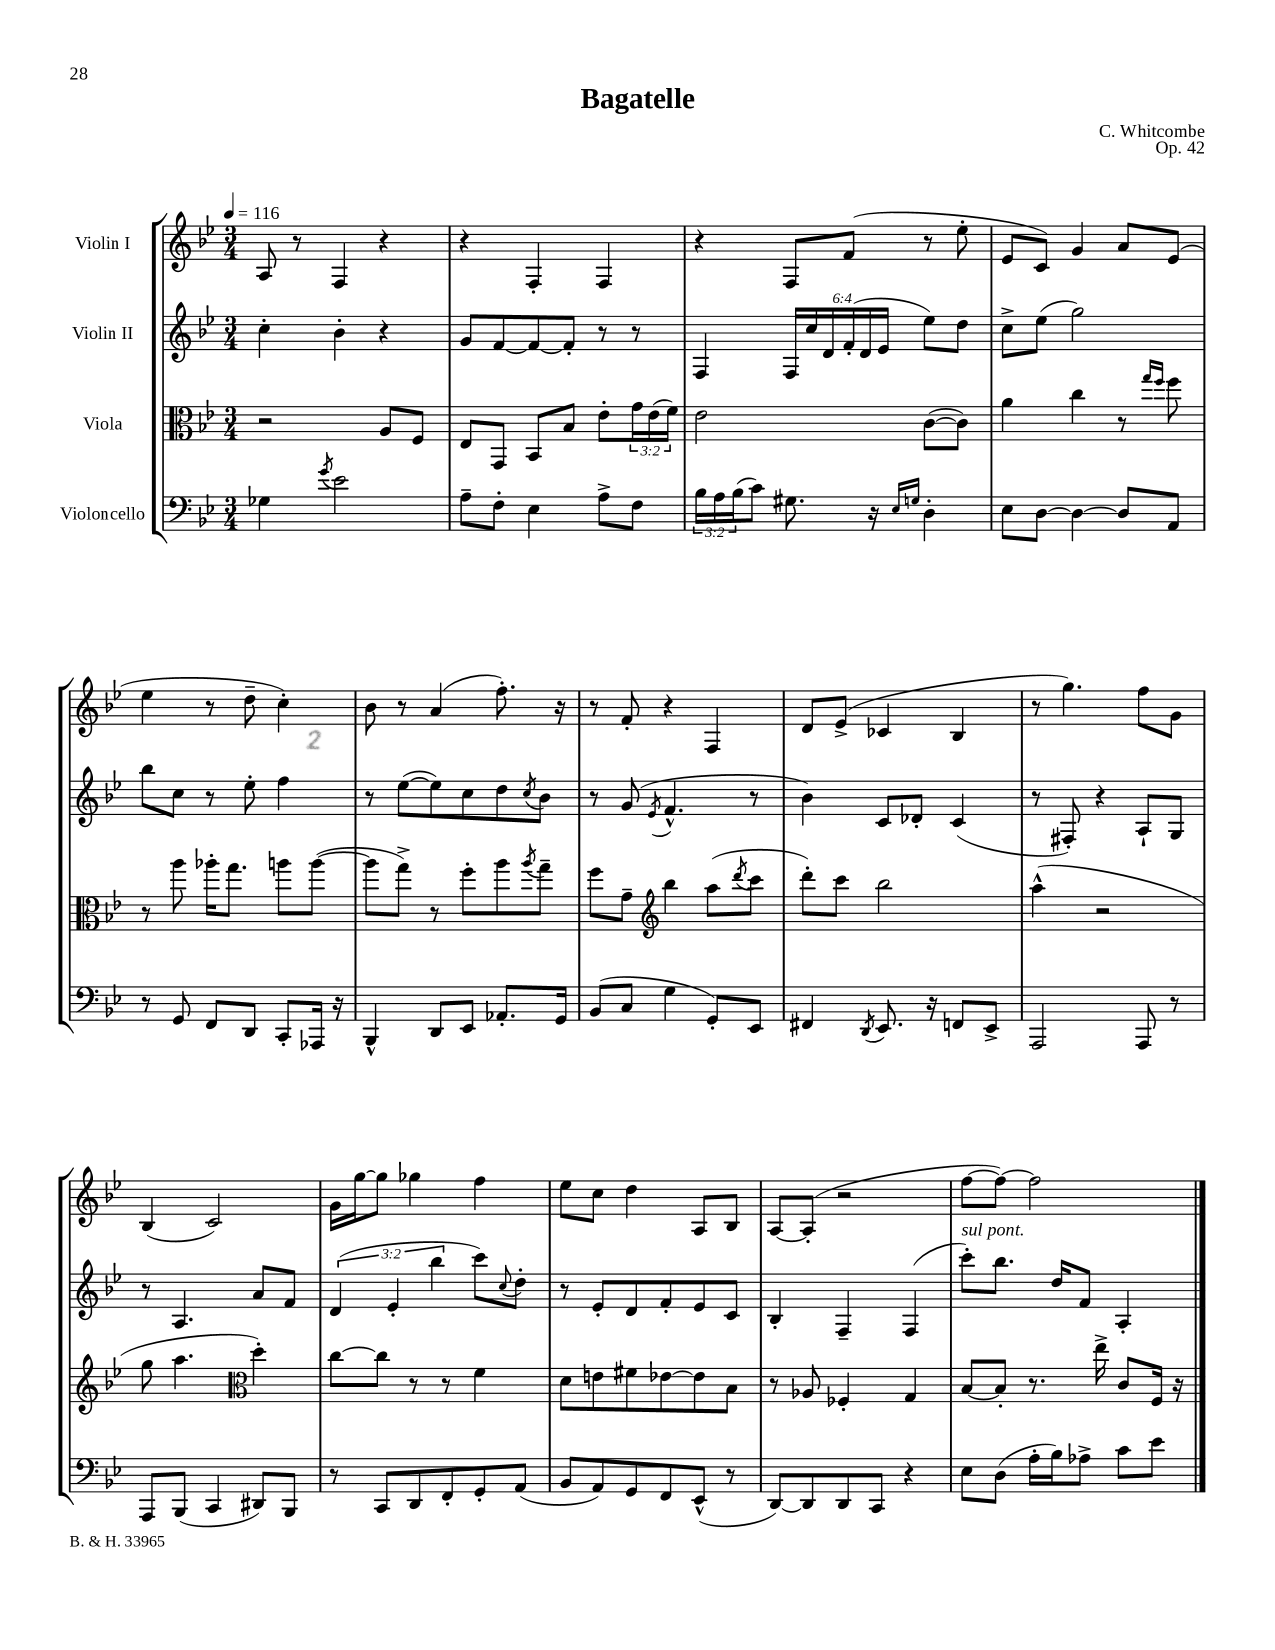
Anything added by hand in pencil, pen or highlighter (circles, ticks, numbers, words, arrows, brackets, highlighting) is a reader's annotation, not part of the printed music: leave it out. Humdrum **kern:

**kern	**kern	**kern	**kern
*staff4	*staff3	*staff2	*staff1
*clefF4	*clefC3	*clefG2	*clefG2
*k[b-e-]	*k[b-e-]	*k[b-e-]	*k[b-e-]
*M3/4	*M3/4	*M3/4	*M3/4
*MM116	*MM116	*MM116	*MM116
4G-	2r	4cc'	8A
.	.	.	8r
8qg	.	.	.
2e-	.	4b-'	4F
.	8A	4r	4r
.	8F	.	.
=	=	=	=
8A~	8E-	8g	4r
8F'	8GG	[8f	.
4E-	8BB-	8f_	4F'
.	8B-	8f']	.
8A^	8e-'	8r	4F
8F	24g	8r	.
.	(24e-	.	.
.	24f)	.	.
=	=	=	=
24B-	2e-	4F	4r
24A	.	.	.
(24B-	.	.	.
8c)	.	.	.
8.G#	.	24F	8F
.	.	24cc	.
.	.	24d	.
.	.	(24f'	(8f
.	.	24d	.
16r	.	.	.
.	.	24e-	.
16qqE-	.	.	.
16qqG	.	.	.
4D'	([8c	8ee-)	8r
.	8c])	8dd	8ee-'
=	=	=	=
8E-	4a	8cc^	8e-
[8D	.	(8ee-	8c)
4D_	4cc	2gg)	4g
8D]	8r	.	8a
.	16qqgg	.	.
.	16qqff	.	.
8AA	8ff	.	(8e-
=	=	=	=
8r	8r	8bb-	4ee-
8GG	8aa	8cc	.
8FF	16aa-'	8r	8r
.	8.gg	.	.
8DD	.	8ee-'	8dd~
8CC'	8aa	4ff	4cc')
16AAA-	([8aa	.	.
16r	.	.	.
=	=	=	=
4BBB-^^	8aa]	8r	8b-
.	8gg^)	([8ee-	8r
8DD	8r	8ee-])	(4a
8EE-	8ff'	8cc	.
8.AA-'	8aa	8dd	8.ff')
.	8qaa	8qcc	.
.	8gg~	8b-	.
16GG	.	.	16r
=	=	=	=
(8BB-	8ff	8r	8r
8C	8g~	(8g	8f'
*	*clefG2	*	*
.	.	8qe-	.
4G	4bb-	4.f^^	4r
8GG')	(8aa	.	4F
.	8qddd	.	.
8EE-	8ccc	8r	.
=	=	=	=
4FF#	8ddd')	4b-)	8d
.	8ccc	.	(8e-^
8qDD	.	.	.
8.EE-	2bb-	8c	4c-
.	.	8d-'	.
16r	.	.	.
8FF	.	(4c	4B-
8EE-^	.	.	.
=	=	=	=
2AAA	(4aa^^	8r	8r
.	.	8F#')	4.gg)
.	2r	4r	.
8AAA	.	8A`	8ff
8r	.	8G	8g
=	=	=	=
8AAA	8gg	8r	(4B-
(8BBB-	4.aa	4.A	.
4CC	.	.	2c)
*	*clefC3	*	*
8DD#)	4dd')	8a	.
8BBB-	.	8f	.
=	=	=	=
8r	[8cc	(6d	16g
.	.	.	[16gg
8CC	8cc]	.	8gg]
.	.	6e-'	.
8DD	8r	.	4gg-
.	.	6bb-	.
8FF'	8r	.	.
8GG'	4f	8ccc)	4ff
.	.	8qqcc	.
(8AA	.	8dd'	.
=	=	=	=
8BB-	8d	8r	8ee-
8AA)	8e	8e-'	8cc
8GG	8f#	8d	4dd
8FF	[8e-	8f'	.
(8EE-^^	8e-]	8e-	8A
8r	8B-	8c	8B-
=	=	=	=
[8DD)	8r	4B-'	[8A
8DD]	8A-	.	(8A']
8DD	4F-'	4F~	2r
8CC	.	.	.
4r	4G	(4F	.
=	=	=	=
8E-	[8B-	8ccc')	[8ff
(8D	8B-']	8.bb-	8ff_)
16A'	8.r	.	2ff]
16B-)	.	16dd	.
8A-^	.	8f	.
.	16ee-^	.	.
8c	8c	4A'	.
8e-	16F	.	.
.	16r	.	.
==	==	==	==
*-	*-	*-	*-
